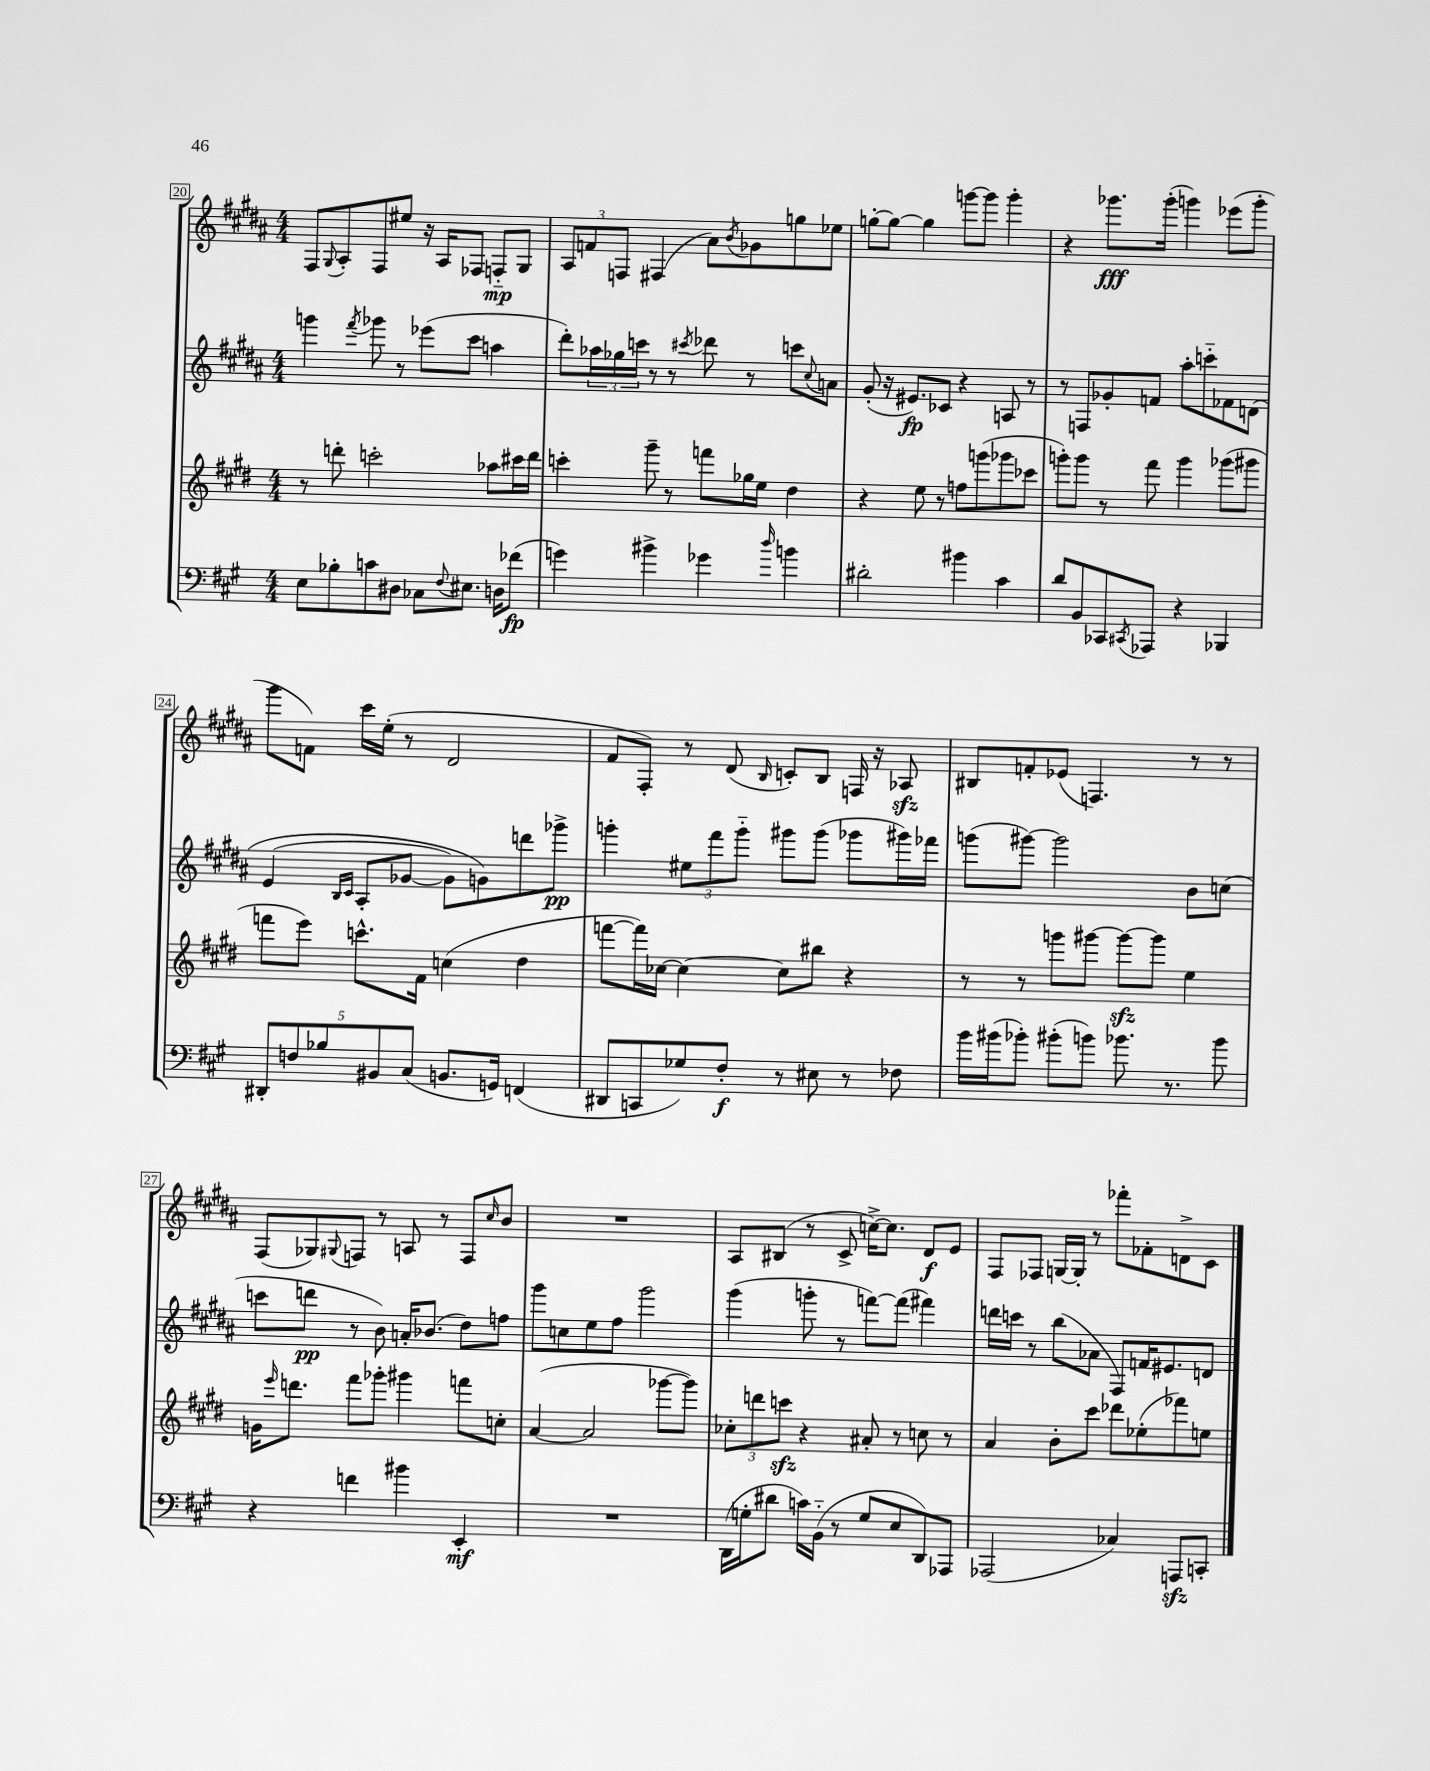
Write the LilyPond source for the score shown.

<<
\new StaffGroup <<
\new Staff = "s0" {
    \clef treble \key b \major \numericTimeSignature \time 4/4
    fis8 \appoggiatura { gis8 } ais8-. fis8 eis''8 r16 ais16 fes8 f8-_\mp gis8 |
    \tuplet 3/2 { ais8 f'8 f8 } fis4( ais'8) \acciaccatura { b'8 } ges'8 g''8 ees''8 |
    g''8~-. g''8~ g''4 g'''8~ g'''8 g'''4-. |
    r4 ges'''8.\fff ges'''16-.( g'''4) ees'''8( g'''8-. |
    gis'''8 f'8) cis'''16 e''16-.( r8 dis'2 |
    fis'8 fis8-.) r8 dis'8( \grace { b16 } c'8-.) b8 f16 r16 aes8\sfz |
    bis8 f'8-. ees'8( f4.) r8 r8 |
    fis8( ges8) \appoggiatura { gis8 } f8 r8 a8 r8 f8 \grace { cis''16 } b'8 |
    R1 |
    ais8 bis8( r8 cis'8-> c''16~->) c''8. dis'8\f e'8 |
    fis8 fes8 g16~ g16-. r8 fes'''8-. fes'8-. d'8-> cis'8 \bar "|." |
}
\new Staff = "s1" {
    \clef treble \key b \major \numericTimeSignature \time 4/4
    g'''4 \acciaccatura { fis'''8 } ges'''8 r8 ees'''8( cis'''8 a''4 |
    dis'''8-.) \tuplet 3/2 { aes''16 ges''16 c'''16 } r8 r8 \acciaccatura { cis'''8 } des'''8 r8 c'''8 \appoggiatura { cis''8 } a'8 |
    gis'8-.( r16 eis'8.\fp) ces'8 r4 a8 r8 |
    r8 f8 ges'8-. f'8 ais''8-. c'''8-_ fes'8 d'8\( |
    e'4( \grace { b16 cis'16 } ais8-. ges'8~ ges'8) g'8\) d'''8 ges'''8->\pp |
    g'''4-. \tuplet 3/2 { eis''8 fis'''8 g'''8-_ } gis'''8 gis'''8( ges'''8 gis'''16) fes'''16 |
    g'''8( gis'''8~) gis'''2 b'8 c''8( |
    c'''8 d'''8\pp r8 b'8) a'16-. bes'8.( dis''8) f''8 |
    gis'''8 c''8 e''8 fis''8 gis'''2 |
    gis'''4( g'''8-. r8 f'''8~) f'''8( fis'''4) |
    d'''16 c'''16 r8 b''8( aes'8 fis8) f'16 eis'8. d'8 \bar "|." |
}
\new Staff = "s2" {
    \clef treble \key e \major \numericTimeSignature \time 4/4
    r8 d'''8-. c'''2-. aes''8 cis'''16 d'''16 |
    c'''4-. gis'''8-- r8 f'''8 ges''16 e''16 dis''4 |
    r4 e''8 r8 f''8 g'''8( ges'''8 ces'''8 |
    g'''8-.) g'''8 r8 fis'''8 g'''4 ges'''8( gis'''8 |
    f'''8 e'''8) c'''8.-^ fis'16 c''4( dis''4 |
    f'''8~ f'''16) ces''16~ ces''4~ ces''8 bis''8 r4 |
    r8 r8 g'''8 gis'''8~ gis'''8~\sfz gis'''8 e''4 |
    g'16 \grace { e'''16 } d'''8. fis'''8 ges'''8-. gis'''4 f'''8 c''8-. |
    a'4~( a'2 ges'''8~ ges'''8) |
    \tuplet 3/2 { ces''8-. d'''8 c'''8\sfz } r4 ais'8-. r8 c''8 r8 |
    a'4 b'8-. cis'''8 des'''8 ees''8-.( fes'''8) e''8 \bar "|." |
}
\new Staff = "s3" {
    \clef bass \key a \major \numericTimeSignature \time 4/4
    e8 bes8-. c'8 dis8 ces8 \appoggiatura { fis8 } eis8. d16 fes'8\fp( |
    g'4) bis'4-> ges'4 \grace { d''16 } b'4 |
    dis'2-. bis'4 cis'4 |
    d'8 b,8 ces,8 \acciaccatura { cis,8 } aes,,8 r4 bes,,4 |
    \tuplet 5/4 { dis,8-. f8 bes8 bis,8 cis8( } b,8. g,16) f,4( |
    dis,8 c,8 ges8) fis8-.\f r8 eis8 r8 fes8 |
    b'16 bis'16( bes'8-.) bis'8-.( b'8) bes'8. r8. bes'8 |
    r4 f'4 bis'4 e,4-.\mf |
    R1 |
    d,16( g16-. dis'8 c'16) b,16-_( r8 g8 e8 d,8) aes,,8 |
    aes,,2( ces4) a,,8\sfz c,8-. \bar "|." |
}
>>
>>
\layout { \context { \Score currentBarNumber = #20 \override BarNumber.stencil = #(make-stencil-boxer 0.1 0.3 ly:text-interface::print) } }
